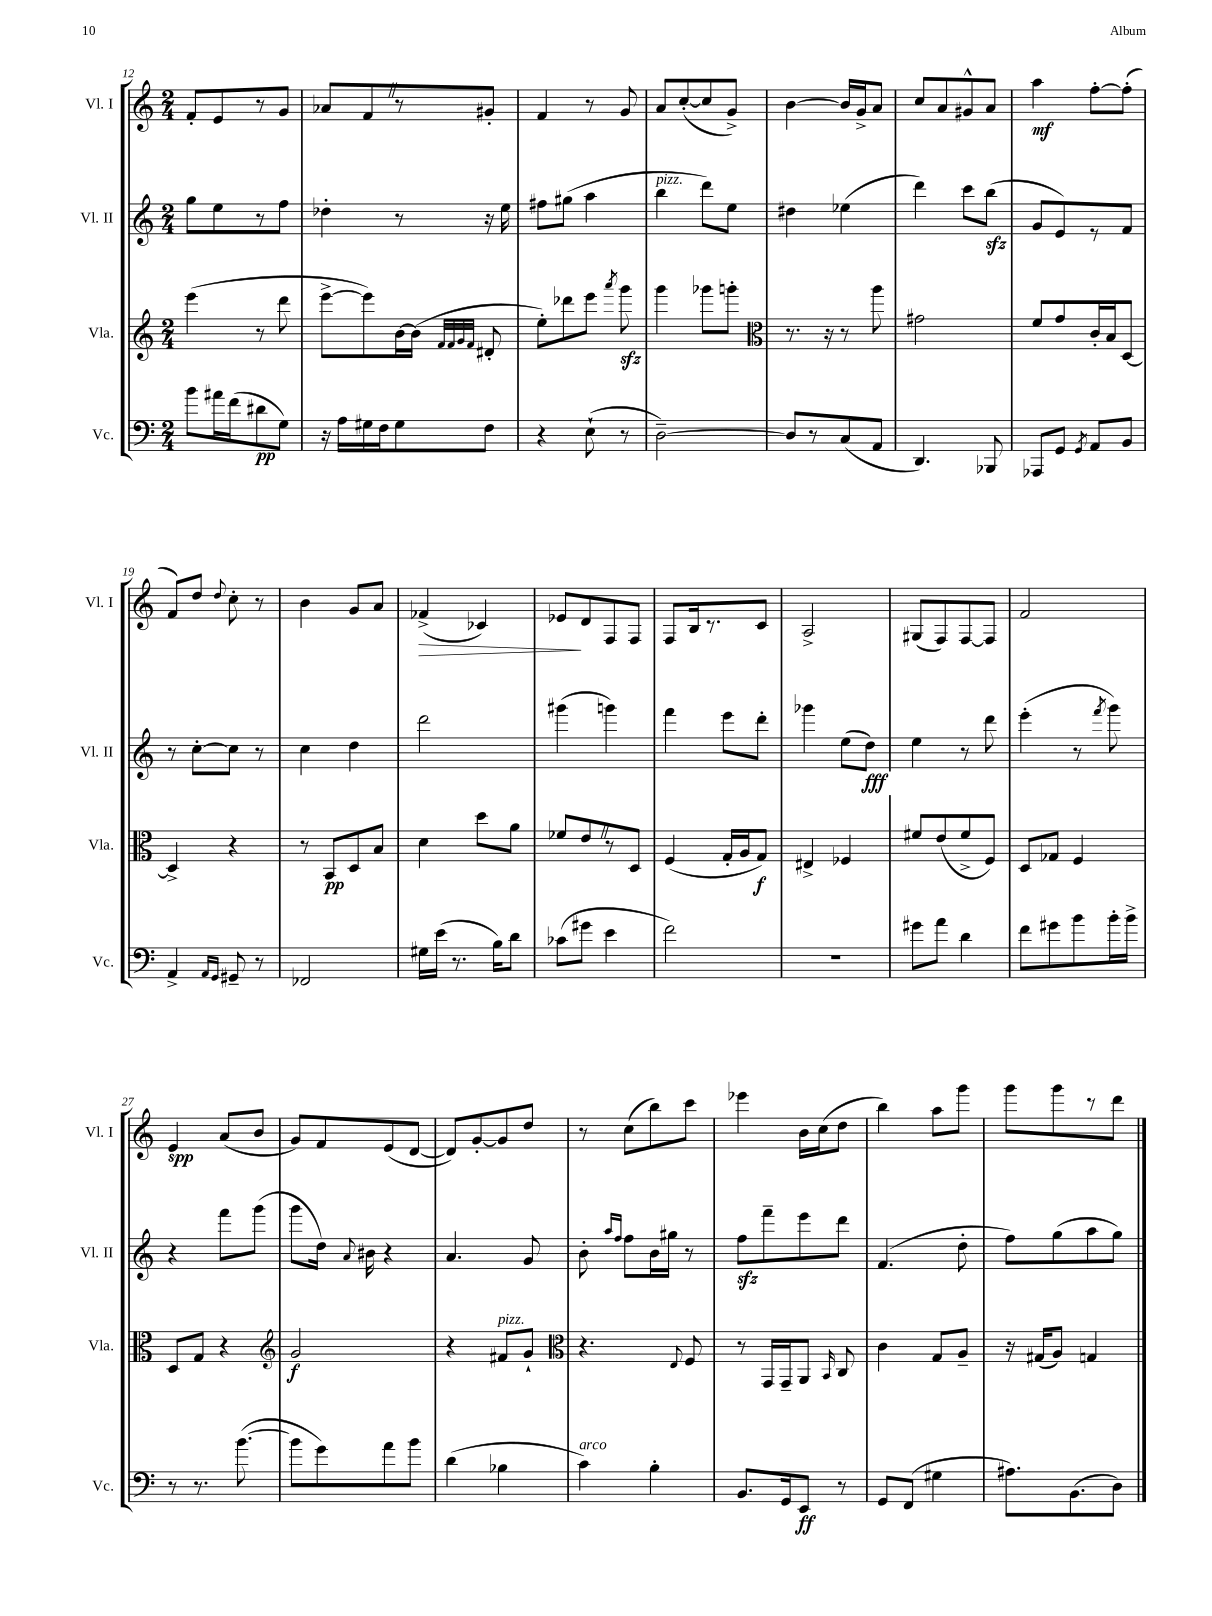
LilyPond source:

<<
\new StaffGroup <<
\new Staff = "s0" \with { instrumentName = "Vl. I" shortInstrumentName = "Vl. I" } {
    \clef treble \key c \major \numericTimeSignature \time 2/4
    \autoBeamOff f'8[-. e'8 r8 g'8] |
    aes'8[ f'8 \once \override BreathingSign.text = \markup { \musicglyph "scripts.caesura.straight" } \breathe r8 gis'8]-. |
    f'4 r8 g'8 |
    a'8[ c''8~-.( c''8 g'8]->) |
    b'4~ b'16[ g'16-> a'8] |
    c''8[ a'8 gis'8-^ a'8] |
    a''4\mf f''8[~-. f''8]-.( |
    f'8[) d''8] \appoggiatura { d''8 } c''8-. r8 |
    b'4 g'8[ a'8] |
    fes'4->\>( ces'4) |
    ees'8[\! d'8 f8 f8] |
    f8[ b16 r8. c'8] |
    a2-> |
    gis8[( f8) f8~ f8] |
    f'2 |
    e'4\spp a'8[( b'8] |
    g'8[) f'8 e'8( d'8]~ |
    d'8[) g'8~-. g'8 d''8] |
    r8 c''8[( b''8) c'''8] |
    ees'''4 b'16[ c''16( d''8] |
    b''4) a''8[ g'''8] |
    g'''8[ g'''8 r8 d'''8] \bar "|." |
}
\new Staff = "s1" \with { instrumentName = "Vl. II" shortInstrumentName = "Vl. II" } {
    \clef treble \key c \major \numericTimeSignature \time 2/4
    \autoBeamOff g''8[ e''8 r8 f''8] |
    des''4-. r8 r16 e''16 |
    fis''8[ gis''8]( a''4 |
    b''4^\markup { \italic "pizz." } d'''8[) e''8] |
    dis''4 ees''4( |
    d'''4) c'''8[ b''8]\sfz( |
    g'8[ e'8) r8 f'8] |
    r8 c''8[~-. c''8] r8 |
    c''4 d''4 |
    d'''2 |
    gis'''4( g'''4) |
    f'''4 e'''8[ d'''8]-. |
    ges'''4 e''8[( d''8]\fff) |
    e''4 r8 d'''8 |
    e'''4-.( r8 \acciaccatura { f'''8 } g'''8) |
    r4 f'''8[ g'''8]( |
    g'''8[ d''16]) \appoggiatura { a'8 } bis'16 r4 |
    a'4. g'8 |
    b'8-. \grace { a''16[ f''16] } f''8[ b'16 gis''16] r8 |
    f''8[\sfz f'''8-- e'''8 d'''8] |
    f'4.( d''8-. |
    f''8[) g''8( a''8 g''8]) \bar "|." |
}
\new Staff = "s2" \with { instrumentName = "Vla." shortInstrumentName = "Vla." } {
    \clef treble \key c \major \numericTimeSignature \time 2/4
    \autoBeamOff e'''4( r8 d'''8 |
    e'''8[~-> e'''8) b'16~ b'16]( \grace { f'32[ f'32 g'32 f'32] } dis'8-. |
    e''8[-.) des'''8 e'''8] \acciaccatura { a'''8 } g'''8\sfz |
    g'''4 ges'''8[ g'''8]-. |
    \clef alto r8. r16 r8 a''8 |
    gis'2 |
    f'8[ g'8 c'16-. b16 d8]~ |
    d4-> r4 |
    r8 b,8[\pp d8 b8] |
    d'4 d''8[ a'8] |
    fes'8[ e'8 \once \override BreathingSign.text = \markup { \musicglyph "scripts.caesura.straight" } \breathe r8 d8] |
    f4( g16[-. a16 g8]\f) |
    eis4-> fes4 |
    fis'8[ e'8( fis'8-> f8]) |
    d8[ ges8] f4 |
    d8[ g8] r4 |
    \clef treble g'2\f |
    r4 fis'8[^\markup { \italic "pizz." } g'8]-! |
    \clef alto r4. \appoggiatura { e8 } f8 |
    r8 g,16[ g,16-- a,8] \grace { b,16 } c8 |
    c'4 g8[ a8]-- |
    r16 gis16[( a8]) g4 \bar "|." |
}
\new Staff = "s3" \with { instrumentName = "Vc." shortInstrumentName = "Vc." } {
    \clef bass \key c \major \numericTimeSignature \time 2/4
    \autoBeamOff b'8[ ais'16 f'16( dis'8\pp g8]) |
    r16 a16[ gis16 f16 gis8 f8] |
    r4 e8-!( r8 |
    d2~--) |
    d8[ r8 c8( a,8] |
    d,4.) bes,,8 |
    aes,,8[ g,8] \acciaccatura { g,8 } a,8[ b,8] |
    a,4-> \grace { a,16[ g,16] } gis,8-- r8 |
    fes,2 |
    gis16[ e'16]( r8. b16[) d'8] |
    ces'8[( gis'8] e'4 |
    f'2) |
    R2 |
    gis'8[ a'8] d'4 |
    f'8[ gis'8 b'8 b'16-. b'16]-> |
    r8 r8. b'8.~( |
    b'8[ g'8) a'8 b'8] |
    d'4( bes4 |
    c'4^\markup { \italic "arco" }) b4-. |
    b,8.[ g,16 e,8]\ff r8 |
    g,8[ f,8]( gis4 |
    ais8.[) b,8.( d8]) \bar "|." |
}
>>
>>
\layout { \context { \Score currentBarNumber = #12 } }
